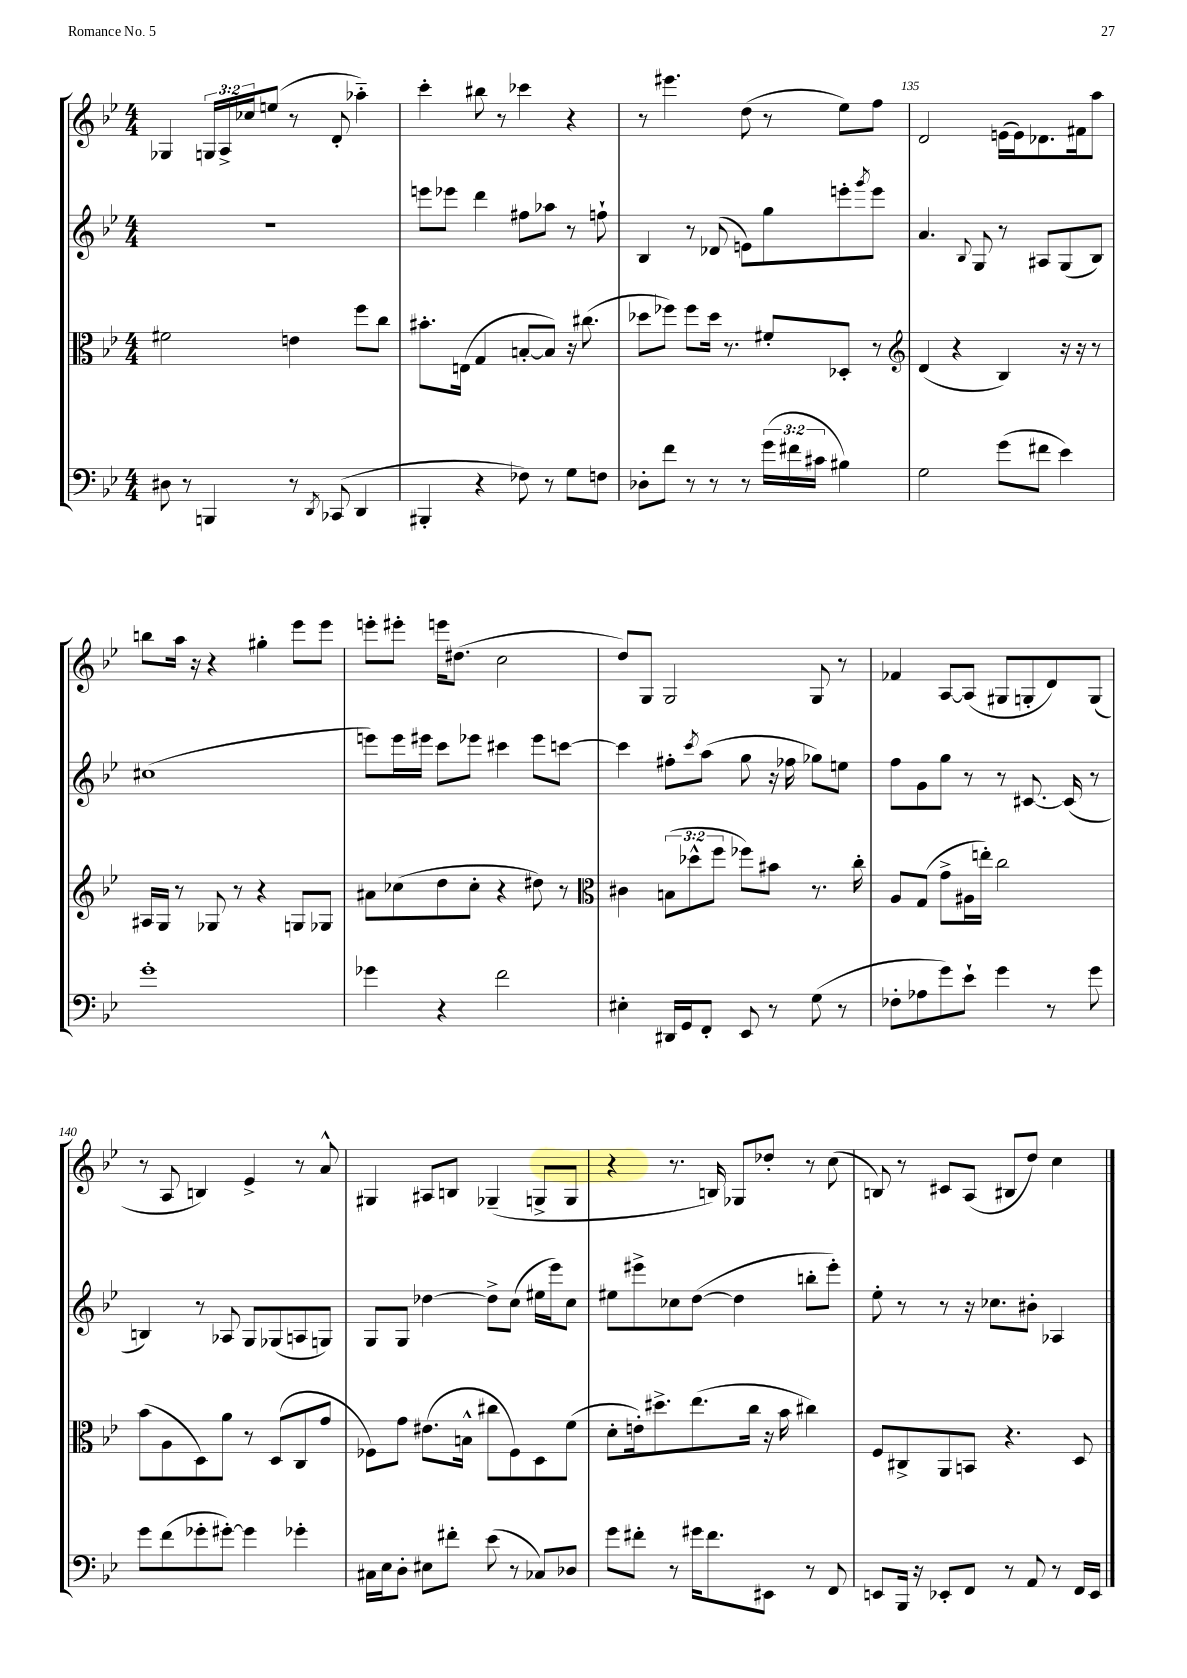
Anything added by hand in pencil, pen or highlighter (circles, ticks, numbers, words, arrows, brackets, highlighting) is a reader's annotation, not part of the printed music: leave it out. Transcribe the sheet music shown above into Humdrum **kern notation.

**kern	**kern	**kern	**kern
*staff4	*staff3	*staff2	*staff1
*clefF4	*clefC3	*clefG2	*clefG2
*k[b-e-]	*k[b-e-]	*k[b-e-]	*k[b-e-]
*M4/4	*M4/4	*M4/4	*M4/4
8D#	2f#	1r	4G-
8r	.	.	.
4BBB	.	.	24G
.	.	.	24A^
.	.	.	24cc-
.	.	.	(8ee
8r	4e	.	8r
8qDD	.	.	.
(8CC-	.	.	8d'
4DD	8ff	.	4aa-'~)
.	8cc	.	.
=	=	=	=
4BBB#'	8.b#'	8eee	4ccc'
.	.	8eee-	.
.	(16E	.	.
4r	4G	4ddd	8bb#
.	.	.	8r
8F-)	[8B'	8ff#	4ccc-
8r	8B])	8aa-	.
8G	16r	8r	4r
.	(8.cc#	.	.
8F	.	8ff`	.
=	=	=	=
8D-'	8dd-	4B-	8r
8f	8ff-)	.	4.eee#
8r	8ff-	8r	.
8r	16dd-	(8d-	.
.	8.r	.	.
8r	.	8e)	(8dd
(24g	8f#'	8gg	8r
24f#	.	.	.
24c#	.	.	.
4B#)	8D-'	8eee'	8ee-)
.	.	8qggg	.
.	8r	8eee	8ff
=	=	=	=
*	*clefG2	*	*
2G	(4d	4.a	2d
.	4r	.	.
.	.	8qqB-	.
.	.	8G	.
(8g	4B-)	8r	(16e
.	.	.	16e)
8f#	.	8A#	8.d-
4e-)	16r	(8G	.
.	16r	.	16f#
.	8r	8B-)	8aa
=	=	=	=
1g'	16A#	(1cc#	8bb
.	16G	.	.
.	8r	.	16aa
.	.	.	16r
.	8G-	.	4r
.	8r	.	.
.	4r	.	4gg#'
.	8G	.	8eee-
.	8G-	.	8eee-
=	=	=	=
4g-	8a#	8eee)	8eee'
.	(8cc-	16eee	8eee#'
.	.	16eee#	.
4r	8dd	8ccc	16eee
.	.	.	(8.dd#
.	8cc-'	8eee-	.
2f	4r	4ccc#	2cc
.	8dd#)	8eee-	.
.	8r	[8ccc	.
=	=	=	=
*	*clefC3	*	*
4E#'	4c#	4ccc]	8dd)
.	.	.	8G
16DD#	(12B	8ff#'	2G
16GG	.	.	.
.	12dd-^^	.	.
.	.	8qccc	.
8FF'	.	(8aa	.
.	12ff	.	.
8EE-	8ff-)	8gg	.
8r	8b#	16r	.
.	.	16ff-	.
(8G	8.r	8gg-)	8G
8r	.	8ee	8r
.	16cc'	.	.
=	=	=	=
8F-'	8A	8ff	4f-
8A-	(8G	8g	.
8g)	8g^	8gg	[8A
8e-`	16A#	8r	(8A]
.	16ee')	.	.
4g	2cc	8r	8G#
.	.	[8.c#	8G'
8r	.	.	8d)
.	.	(16c#]	.
8g	.	8r	(8G
=	=	=	=
8g	(8b-	4B)	8r
(8f	8A	.	8A
8g-'	8D)	8r	4B)
[8g#')	8a	8A-	.
4g#]	8r	8G	4e-^
.	(8D	(8G-	.
4g-'	8C	8A	8r
.	8g	8G)	8a^^
=	=	=	=
16C#	8F-)	8G	4G#
16E-	.	.	.
8D'	8g	8G	.
8E#	(8.e#	[4dd-	8A#
8f#'	.	.	8B
.	16B^^	.	.
(8e-	8cc#	8dd-^]	(4G-~
8r	8F-)	(8cc	.
8C-)	8D	16ee#	8G^
.	.	16eee-)	.
8D-	(8f	8cc	8G
=	=	=	=
8g	8d'	8ee#	4r
8f#'	16e')	8eee#^	.
.	8.dd#^	.	.
8r	.	8cc-	8.r
16g#	(8.ee-	([8dd	.
8.f#	.	.	16B)
.	.	4dd]	8G-
.	16cc	.	.
8EE#	16r	.	8dd-'
.	16b-	.	.
8r	4cc#)	8bb'	8r
8FF	.	8eee#')	(8cc
=	=	=	=
8EE	8F	8ee-'	8B)
16BBB-	8C#^	8r	8r
16r	.	.	.
8EE-'	8AA	8r	8c#
8FF	8BB	16r	(8A
.	.	8.cc-	.
8r	4.r	.	8B#
8AA	.	8b#'	8dd)
8r	.	4A-	4cc
16FF	8D	.	.
16EE-	.	.	.
==	==	==	==
*-	*-	*-	*-
